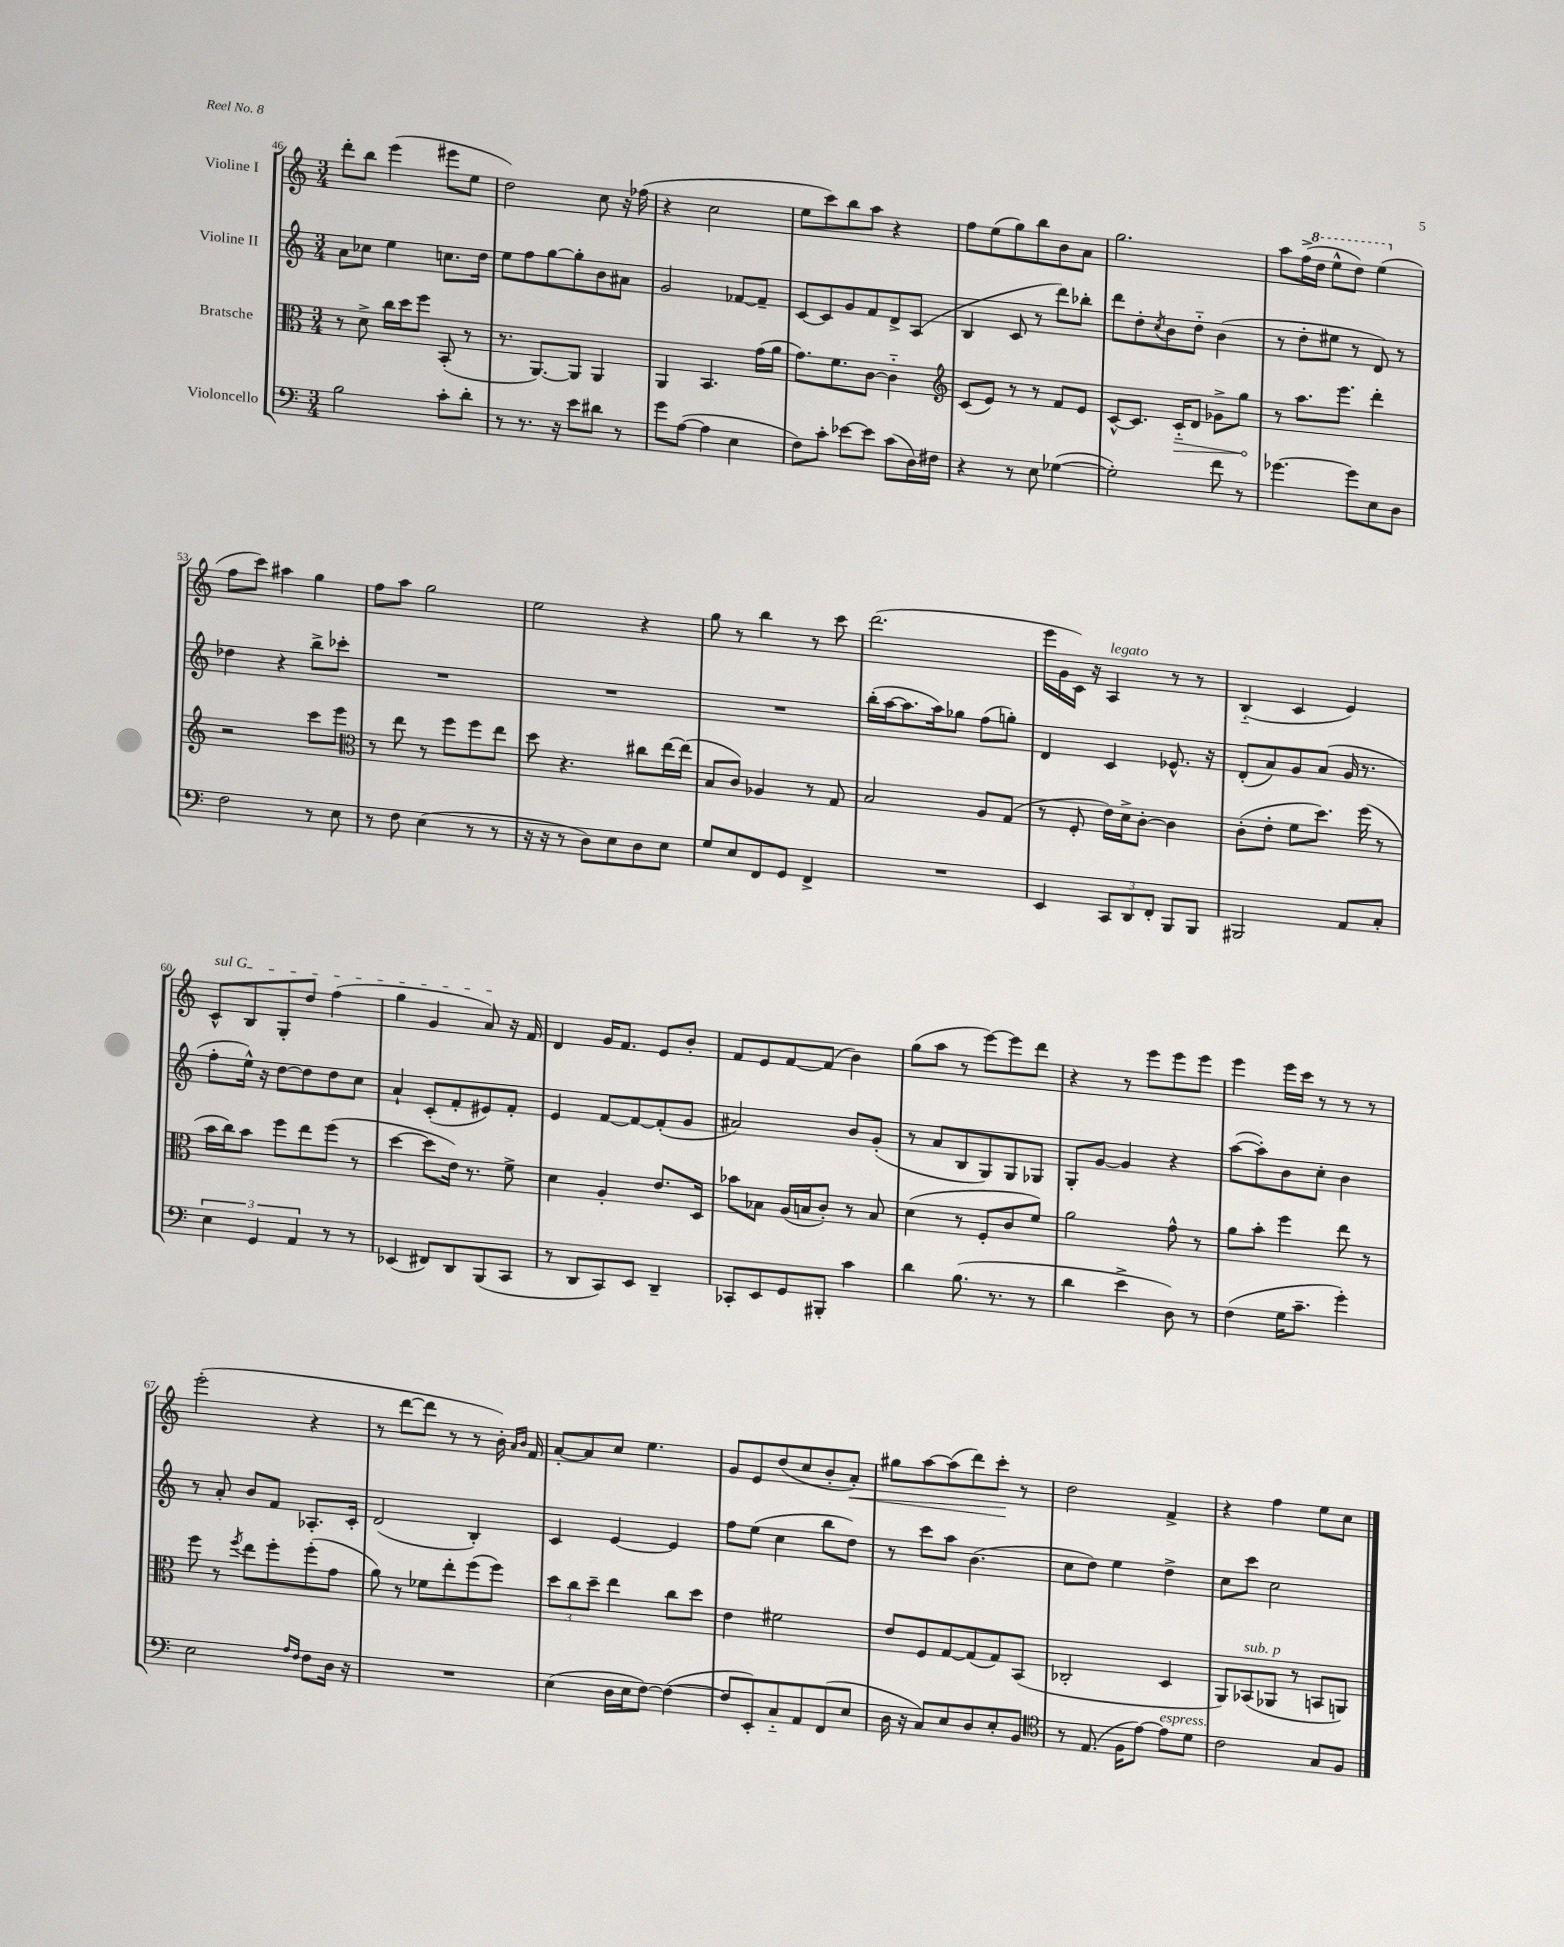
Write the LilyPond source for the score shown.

<<
\new StaffGroup <<
\new Staff = "s0" \with { instrumentName = "Violine I" } {
    \clef treble \key c \major \numericTimeSignature \time 3/4
    d'''8-. b''8 e'''4( eis'''8 e''8 |
    d''2) c''8 r16 fes''16( |
    r4 c''2 |
    e''8 c'''8) b''8 a''8 r4 |
    f''8 e''8( g''8) b''8 b'8 a'8 |
    g''2. |
    a''8 f''16->( \ottava #1 d'''16 e'''8-^ d'''8) e'''4( \ottava #0 |
    f''8 c'''8) ais''4 g''4 |
    f''8 a''8 g''2 |
    e''2 r4 |
    g''8 r8 b''4 r8 c'''8 |
    d'''2.( |
    e'''16 g'16 c'16) r16 a4^\markup { \italic "legato" } r8 r8 |
    b4-_( c'4 e'4) |
    \once \override TextSpanner.bound-details.left.text = \markup { \italic "sul G" } c'8-^\startTextSpan b8 g8-. d''8 f''4( |
    g''4 g'4 a'8\stopTextSpan) r16 f'16 |
    d'4 g'16 f'8. e'8 b'8-. |
    f'8 e'8 f'8~ f'8( b'4) |
    g''8( a''8 r8 e'''8~) e'''8 d'''8 |
    r4 r8 e'''8 e'''8 e'''8 |
    e'''4 e'''16 c'''16 r8 r8 r8 |
    e'''2-.( r4 |
    r8 d'''8~ d'''8 r8 r8 b'16-.) \grace { a'16 b'16 } f'16 |
    a'8~-. a'8 c''8 e''4. |
    g'8 e'8 d''8( c''8 b'8-. a'8-.\<) |
    gis''8 a''8~ a''8( d'''8) c'''8-.\! r8 |
    d''2 f'4-> |
    r4 f''4 e''8 c''8 \bar "|." |
}
\new Staff = "s1" \with { instrumentName = "Violine II" } {
    \clef treble \key c \major \numericTimeSignature \time 3/4
    a'8 ces''8 e''4 c''8. d''16 |
    e''8 f''8 g''8~ g''8-. b'8 ais'8 |
    g'2 fes'8~ fes'8-- |
    c'8~ c'8 g'8 f'8 d'8-> a8( |
    b4 c'8 r8 d'''8) bes''8-. |
    d'''8 d''8-. \acciaccatura { c''8 } b'8 d''8-_ b'4( |
    r8 d''8-. eis''8 r8 d'8) r8 |
    des''4 r4 b''8-> ces'''8-. |
    R2. |
    R2. |
    R2. |
    b''16-.( a''16~ a''8. a''16) ges''8 f''8( g''8-.) |
    d'4 c'4 ees'8.-^ r16 |
    d'8-.( a'8) g'8 a'8( g'16 r8. |
    f''8-. e''16-^) r16 d''8~ d''8 d''8 c''8 |
    a'4-! c'8-.( f'8-. eis'8) f'8-. |
    e'4 f'8~ f'8~ f'8-.( g'8 |
    ais'2) b'8 g'8-.( |
    r8 a'8 b8 g8) g8 ges8 |
    g8-. g'8~ g'4 r4 |
    a''8~( a''8-.) b'8 c''8-. b'4 |
    r8 a'8-. b'8 f'8 aes8.-. c'16-. |
    d'2( b4-.) |
    c'4 e'4~ e'4 |
    f''8 e''8( c''4 b''8 d''8) |
    r8 c'''8 a''8 b'4.( |
    c''8 d''8) e''4 d''4-> |
    c''8 c'''8 c''2 \bar "|." |
}
\new Staff = "s2" \with { instrumentName = "Bratsche" } {
    \clef alto \key c \major \numericTimeSignature \time 3/4
    r8 d'8-> c''16 d''16 f''8 b,8-.( r8 |
    r8. a,8.~) a,8 a,4 |
    a,4 b,4. g'16( a'16 |
    g'8.) f'8. c'8~ c'4-_ |
    \clef treble c'8( e'8) r8 r8 f'8 e'8 |
    c'8~-^ c'8. \once \override Hairpin.circled-tip = ##t c'16-_\> d'8 ges'8-> g''8\! |
    r8 a''8. e'''8. d'''4-. |
    r2 c'''8 e'''8 |
    \clef alto r8 e''8 r8 f''8 f''8 e''8 |
    d''8 r4. cis''8 e''16~ e''16( |
    b8 c'8) aes4 r8 g8 |
    b2 a8 g8( |
    r8 f8-. e'16) d'16-> c'8~-. c'4 |
    c'8-.( e'8-. f'8 d''8.) f''16( r8 |
    b'16 c''16) b'8 f''8 e''8 f''8( r8 |
    d''4~ d''8 e'16) r8. f'8-> |
    d'4 a4-. e'8. d16 |
    bes'8 bes8 a16( b16 c'8-.) r8 b8 |
    d'4( r8 f8-. c'8 f'8) |
    a'2 g'8-^ r8 |
    a'8 b'8-. f''4 e''8 r8 |
    f''8 r8 \acciaccatura { f''8 } e''8 f''8-. f''8-.( g'8 |
    a'8) r8 fes'8 e''8-. f''8( f''8) |
    \tuplet 3/2 { d''8 c''8 d''8-- } e''4 c''8 d''8 |
    e'4 fis'2 |
    e'8 f8 g8~ g8( g8) b,8( |
    ces2-. d4 |
    a,8) bes,8^\markup { \italic "sub. p" }( aes,8 r8 b,8 a,8) \bar "|." |
}
\new Staff = "s3" \with { instrumentName = "Violoncello" } {
    \clef bass \key c \major \numericTimeSignature \time 3/4
    b2 c'8-. d'8-. |
    r8 r8. r16 e'8 dis'8 r8 |
    g'8 a8~( a4 e4 |
    f8) c'8-. ees'8~ ees'8 c'8( d16) fis16 |
    r4 r8 e8 ges4~( |
    ges2-.) f'8 r8 |
    ges'4.~ ges'8 e8 d8 |
    f2 r8 e8 |
    r8 f8 e4( r8 r8 |
    r16 r16 r8 d8) e8 d8 e8 |
    g8 e8 f,8 g,8 f,4-> |
    R2. |
    e,4 \tuplet 3/2 { c,8 d,8 f,8-. } b,,8 b,,8 |
    bis,,2 a,8 c8-. |
    \tuplet 3/2 { e4 g,4 a,4 } r8 r8 |
    ees,4( fis,8) d,8 b,,8( c,8 |
    r8 d,8 c,8) e,8 d,4-- |
    ces,8-. e,8 g,8 bis,,8-. c'4 |
    d'4 b8.( r8. r8 |
    d'4 e'4-> d8) r8 |
    f4( g16 c'8.-- g'4-.) |
    e2 \grace { a16 f16 } f8 d16 r16 |
    R2. |
    e4( d16 e16 f8~) f4~( |
    f8 e,8-.) c8-_ a,8 f,8( e8 |
    d16 r16 c8) e8 d8 e8-. b,8 |
    \clef tenor r8 e8.( f16 e'8~) e'8^\markup { \italic "espress." } d'8 |
    c'2 g8 f8 \bar "|." |
}
>>
>>
\layout { \context { \Score currentBarNumber = #46 } }
